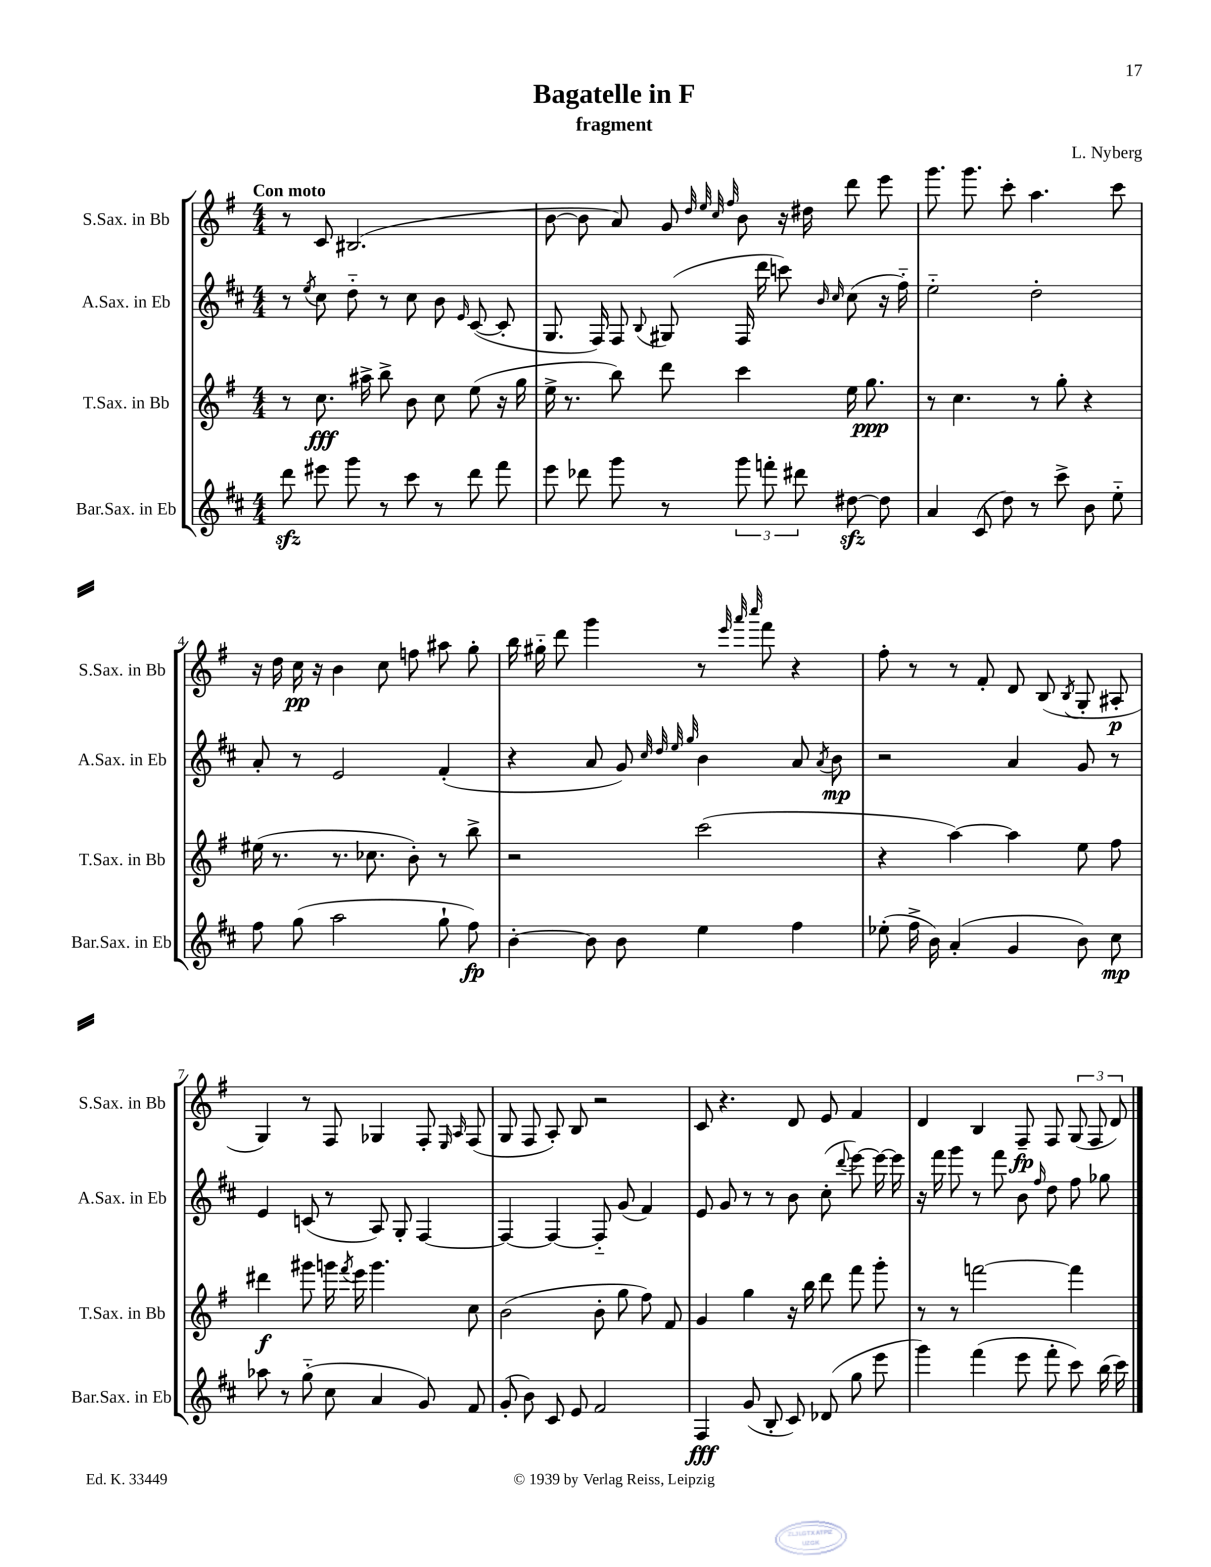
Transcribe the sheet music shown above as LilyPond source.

\header { title = "Bagatelle in F" composer = "L. Nyberg" subtitle = "fragment" }
<<
\new StaffGroup <<
\new Staff = "s0" \with { instrumentName = "S.Sax. in Bb" shortInstrumentName = "S.Sax. in Bb" } {
    \clef treble \key g \major \numericTimeSignature \time 4/4 \tempo "Con moto"
    \autoBeamOff r8 c'8 bis2.( |
    b'8~ b'8 a'8) g'8 \grace { d''32 e''32 c''32 fis''32 } b'8 r16 dis''16 d'''8 e'''8 |
    g'''8. g'''8. c'''8-. a''4. c'''8 |
    r16 d''16 c''16\pp r16 b'4 c''8 f''8 ais''8 g''8-. |
    b''16 gis''16-_ d'''8 g'''4 r8 \grace { e'''32 a'''32 c''''32 } fis'''8 r4 |
    fis''8-. r8 r8 fis'8-. d'8 b8( \acciaccatura { b8 } g8-. ais8-.\p |
    g4) r8 fis8 ges4 fis8-. \grace { e16 a16 } fis8( |
    g8 fis8 a8-.) b8 r2 |
    c'8 r4. d'8 e'8 fis'4 |
    d'4 b4 fis8--\fp fis8 \tuplet 3/2 { g8( fis8 d'8) } \bar "|." |
}
\new Staff = "s1" \with { instrumentName = "A.Sax. in Eb" shortInstrumentName = "A.Sax. in Eb" } {
    \clef treble \key d \major \numericTimeSignature \time 4/4
    \autoBeamOff r8 \acciaccatura { e''8 } cis''8 d''8-_ r8 cis''8 b'8 \grace { e'16 } cis'8~( cis'8-. |
    g8. fis16) fis8 \appoggiatura { b8 } gis8( fis16 d'''16 c'''8) \grace { b'16 cis''16 } cis''8( r16 fis''16-_) |
    e''2-_ d''2-. |
    a'8-. r8 e'2 fis'4-.( |
    r4 a'8 g'8) \grace { cis''32 d''32 e''32 g''32 } b'4 a'8 \acciaccatura { a'8 } b'8\mp |
    r2 a'4 g'8 r8 |
    e'4 c'8( r8 a8) g8-. fis4~ |
    fis4~ fis4~ fis8-_ g'8( fis'4) |
    e'8 g'8 r8 r8 b'8 cis''8-.( \appoggiatura { d'''8 } e'''8~) e'''16~ e'''16 |
    r16 fis'''16 g'''8 r8 fis'''8 b'8 \grace { fis''16 } d''8 fis''8 ges''8 \bar "|." |
}
\new Staff = "s2" \with { instrumentName = "T.Sax. in Bb" shortInstrumentName = "T.Sax. in Bb" } {
    \clef treble \key g \major \numericTimeSignature \time 4/4
    \autoBeamOff r8 c''8.\fff ais''16-> b''8-> b'8 c''8 e''8( r16 g''16 |
    e''16-> r8. b''8) d'''8 c'''4 e''16 g''8.\ppp |
    r8 c''4. r8 g''8-. r4 |
    eis''16( r8. r8. ces''8. b'8-.) r8 b''8-> |
    r2 c'''2( |
    r4 a''4~) a''4 e''8 fis''8 |
    dis'''4\f gis'''8 g'''16 \acciaccatura { fis'''8 } e'''16 g'''4. c''8 |
    b'2( b'8-. g''8 fis''8) fis'8 |
    g'4 g''4 r16 b''16 d'''8 fis'''8 g'''8-. |
    r8 r8 f'''2~ f'''4 \bar "|." |
}
\new Staff = "s3" \with { instrumentName = "Bar.Sax. in Eb" shortInstrumentName = "Bar.Sax. in Eb" } {
    \clef treble \key d \major \numericTimeSignature \time 4/4
    \autoBeamOff d'''8\sfz eis'''8 g'''8 r8 cis'''8 r8 d'''8 fis'''8 |
    e'''8 des'''8 g'''8 r8 \tuplet 3/2 { g'''8 f'''8-. dis'''8 } dis''8~\sfz dis''8 |
    a'4 cis'8( d''8) r8 cis'''8-> b'8 e''8-_ |
    fis''8 g''8( a''2 g''8-! fis''8\fp) |
    b'4~-. b'8 b'8 e''4 fis''4 |
    ees''8-.( fis''16-> b'16) a'4-.( g'4 b'8) cis''8\mp |
    aes''8 r8 g''8-_( cis''8 a'4 g'8) fis'8 |
    g'8-.( b'8) cis'8 e'8 fis'2 |
    fis4\fff g'8( b8-. cis'8) des'8( g''8 e'''8 |
    g'''4) fis'''4( e'''8 fis'''8-. cis'''8) b''16( cis'''16) \bar "|." |
}
>>
>>
